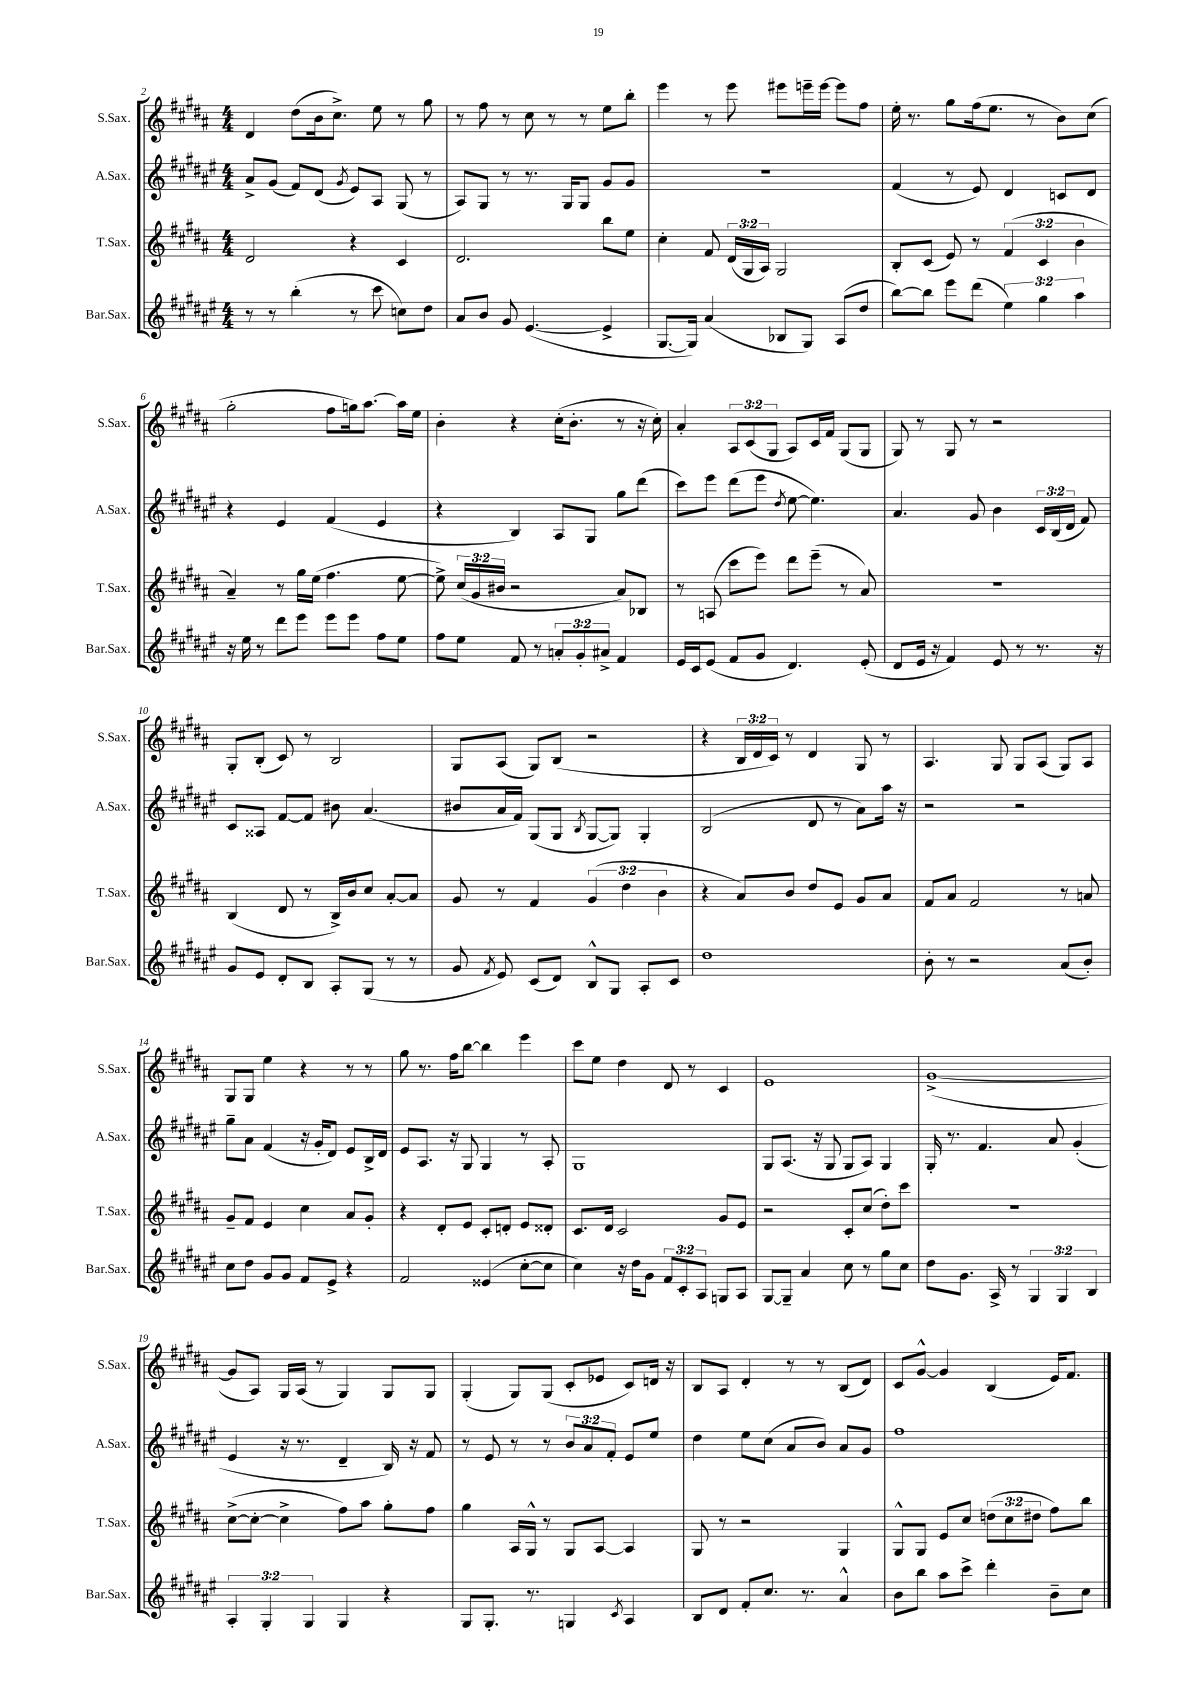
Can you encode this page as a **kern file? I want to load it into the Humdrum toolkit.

**kern	**kern	**kern	**kern
*staff4	*staff3	*staff2	*staff1
*clefG2	*clefG2	*clefG2	*clefG2
*k[f#c#g#d#a#e#]	*k[f#c#g#d#a#]	*k[f#c#g#d#a#e#]	*k[f#c#g#d#a#]
*M4/4	*M4/4	*M4/4	*M4/4
8r	2d#	8a#^	4d#
8r	.	(8g#	.
(4bb'	.	8f#)	(8dd#
.	.	(8d#	16b
.	.	.	8.cc#^)
.	.	8qg#	.
8r	4r	8e#)	.
8ccc#	.	8A#	8ee
8cc)	4c#	(8G#	8r
8dd#	.	8r	8gg#
=	=	=	=
8a#	2.d#	8A#)	8r
8b	.	8G#	8ff#
8g#	.	8r	8r
([4.e#	.	8.r	8cc#
.	.	.	8r
.	.	16G#	.
.	.	8G#	8r
4e#^]	8bb	8g#	8ee
.	8ee	8g#	8bb'
=	=	=	=
[8.G#	4cc#'	1r	4eee
16G#])	.	.	.
(4a#	8f#	.	8r
.	(24d#	.	8eee
.	24G#	.	.
.	24A#)	.	.
8B-	2G#	.	8eee#
8G#)	.	.	16eee~
.	.	.	[16eee
(8A#	.	.	8eee]
8dd#	.	.	8ff#
=	=	=	=
[8bb)	8B'	(4f#	16ee'
.	.	.	8.r
8bb]	(8c#	.	.
8eee#	8e)	8r	8gg#
(8ddd#	8r	8e#)	(16ff#
.	.	.	8.ee
6ee#)	(6f#	4d#	.
.	.	.	8r
6gg#	6c#	.	.
.	.	8c	8b)
6aa#	6b	.	.
.	.	8d#	(8cc#
=	=	=	=
16r	4a#~)	4r	2gg#'
16ee#	.	.	.
8r	.	.	.
8ddd#	8r	4e#	.
8eee#	16gg#	.	.
.	(16ee	.	.
8eee#	4.ff#	(4f#	8ff#
8eee#	.	.	16gg)
.	.	.	[8.aa#
8ff#	.	4e#	.
8ee#	[8ee	.	16aa#]
.	.	.	16ee
=	=	=	=
8ff#	8ee^])	4r	4b'
8ee#	(24cc#	.	.
.	24g#	.	.
.	24b#	.	.
8f#	2r	4B)	4r
8r	.	.	.
12a'	.	8A#	(16cc#'
.	.	.	8.b'
12g#'	.	.	.
.	.	8G#	.
12a#^	.	.	.
4f#	8a#)	8gg#	8r
.	8B-	(8ddd#	16r
.	.	.	16cc#')
=	=	=	=
16e#	8r	8ccc#)	4a#'
16c#	.	.	.
(8e#	(8A	8eee#	.
8f#	8ccc#	(8ddd#	12A#
.	.	.	(12c#
8g#	8eee)	8eee#	.
.	.	.	12G#
.	.	8qdd#	.
4.d#)	8ddd#	[8ee#	8A#)
.	(8eee~	4.ee#])	16c#
.	.	.	16f#
.	8r	.	(8G#
(8e#'	8a#)	.	8G#
=	=	=	=
8d#	1r	4.a#	8G#)
16e#	.	.	8r
16r	.	.	.
4f#)	.	.	8G#
.	.	8g#	8r
8e#	.	4b	2r
8r	.	.	.
8.r	.	24c#	.
.	.	(24B	.
.	.	24d#	.
.	.	8f#)	.
16r	.	.	.
=	=	=	=
8g#	(4B	8c#	8G#'
8e#	.	8A##	(8B'
8d#'	8d#	[8f#	8c#)
8B	8r	8f#]	8r
8A#'	16B^)	8b#	2B
.	16b	.	.
(8G#	8cc#	(4.a#	.
8r	[8a#'	.	.
8r	8a#]	.	.
=	=	=	=
8g#	8g#	8b#	8G#
8qf#	.	.	.
8e#)	8r	16a#	(8A#
.	.	16f#)	.
(8c#	4f#	(8G#	8G#)
8d#)	.	8G#	(8B
.	.	8qB	.
8B^^	(6g#	[8G#	2r
8G#	.	8G#])	.
.	6dd#	.	.
8A#'	.	4G#'	.
.	6b	.	.
8c#	.	.	.
=	=	=	=
1dd#	4r	(2B	4r
.	8a#)	.	24B
.	.	.	24d#
.	.	.	24c#)
.	8b	.	8r
.	8dd#	8d#	4d#
.	8e	8r	.
.	8g#	8a#)	8G#
.	8a#	16aa#	8r
.	.	16r	.
=	=	=	=
8b'	8f#	2r	4.A#
8r	8a#	.	.
2r	2f#	.	.
.	.	.	8G#
.	.	2r	8G#
.	.	.	(8A#
(8a#	8r	.	8G#)
8b')	8a	.	8A#
=	=	=	=
8cc#	8g#~	8gg#~	8G#
8dd#	8f#	8a#	8G#
8g#	4e	(4f#	4ee
8g#	.	.	.
8f#	4cc#	16r	4r
.	.	16g#'	.
8e#^	.	8d#)	.
4r	8a#	8e#	8r
.	8g#'	16B^	8r
.	.	16d#	.
=	=	=	=
2f#	4r	8e#	8gg#
.	.	8.A#	8.r
.	8d#'	.	.
.	.	16r	16ff#
.	8e	8G#	[8bb
(4e##	8c#'	4G#	4bb]
.	8d'	.	.
[8cc#'	8e	8r	4eee
8cc#]	8d##'	8A#'	.
=	=	=	=
4cc#)	8.c#	1G#	8ccc#
.	.	.	8ee
.	16d#	.	.
16r	2c#	.	4dd#
16dd#	.	.	.
8g#	.	.	.
12f#	.	.	8d#
12c#'	.	.	.
.	.	.	8r
12A#	.	.	.
8G	8g#	.	4c#
8A#	8e	.	.
=	=	=	=
[8G#	2r	8G#	1e
8G#~]	.	(8.A#	.
4a#	.	.	.
.	.	16r	.
.	.	8G#	.
8cc#	8c#'	8G#	.
8r	(8cc#	8A#)	.
8gg#	8dd#')	4G#	.
8cc#	8ccc#	.	.
=	=	=	=
8dd#	1r	16G#'	([1g#^
.	.	8.r	.
8.g#	.	.	.
.	.	4.f#	.
16A#^	.	.	.
8r	.	.	.
6G#	.	.	.
.	.	8a#	.
6G#	.	.	.
.	.	(4g#'	.
6B	.	.	.
=	=	=	=
6A#'	([8cc#^	4e#	8g#]
.	8cc#'_	.	8A#)
6G#'	.	.	.
.	4cc#^]	16r	16G#
.	.	8.r	(16A#
6G#	.	.	.
.	.	.	8r
4G#	8ff#)	4d#~	4G#)
.	8aa#	.	.
4r	8gg#'	16B)	8G#
.	.	16r	.
.	8ff#	8f#	8G#
=	=	=	=
8G#	4gg#	8r	(4G#'
8.G#'	.	8e#	.
.	16A#	8r	8G#)
8.r	16G#^^	.	.
.	8r	8r	(8G#
4G	8G#	12b	8c#'
.	.	12a#	.
.	[8A#	.	8e-
.	.	12f#'	.
8qc#	.	.	.
4A#	4A#]	8e#	8c#)
.	.	8ee#	16d
.	.	.	16r
=	=	=	=
8B	8G#	4dd#	8B
8d#	8r	.	8A#
8f#'	2r	8ee#	4d#'
8.cc#	.	(8cc#	.
.	.	8a#	8r
8.r	.	.	.
.	.	8b)	8r
4a#^^	4G#	8a#	(8B
.	.	8g#	8d#)
=	=	=	=
8b	8G#^^	1ff#	8c#
8bb	8G#	.	[8g#^^
8aa#	8e	.	4g#]
8ccc#^	8cc#	.	.
4ddd#'	(12dd	.	(4B
.	12cc#	.	.
.	12dd#	.	.
8b~	8ff#)	.	16e)
.	.	.	8.f#
8cc#	8bb	.	.
==	==	==	==
*-	*-	*-	*-
